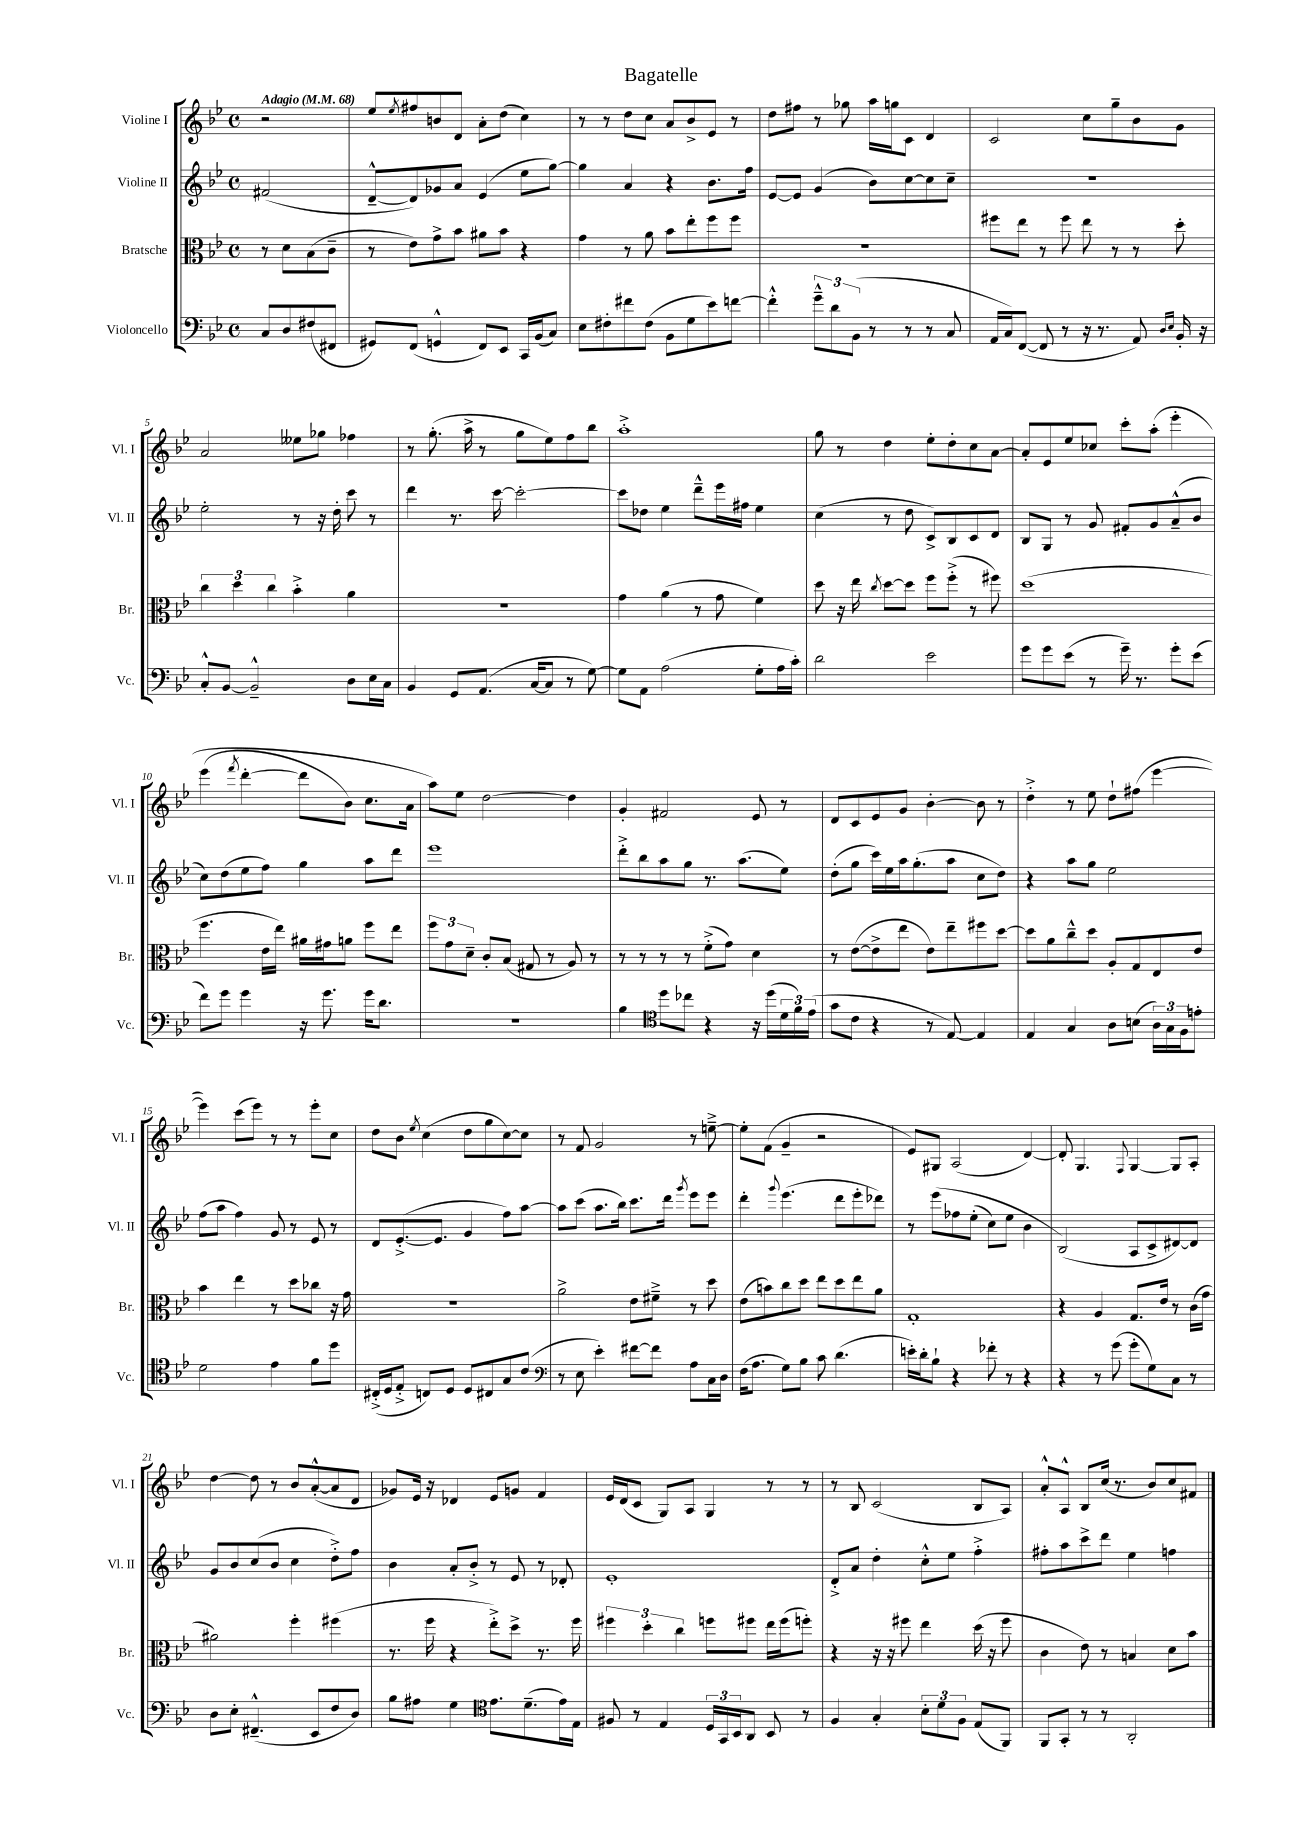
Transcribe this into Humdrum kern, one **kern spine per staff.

**kern	**kern	**kern	**kern
*staff4	*staff3	*staff2	*staff1
*clefF4	*clefC3	*clefG2	*clefG2
*k[b-e-]	*k[b-e-]	*k[b-e-]	*k[b-e-]
*M4/4	*M4/4	*M4/4	*M4/4
*met(c)	*met(c)	*met(c)	*met(c)
*MM68	*MM68	*MM68	*MM68
8C	8r	(2f#	2r
8D	8d	.	.
(8F#	(8B-	.	.
8FF#	8c~	.	.
=	=	=	=
8GG#)	8r	[8d~^^	8ee-
.	.	.	8qee-
(8FF	8e-)	8d])	8ff#
4GG^^	8g^	8g-	8b
.	8b-	8a	8d
8FF)	8a#	(4e-	8a'
8EE-	8b-	.	(8dd
16CC	4r	8ee-	4cc)
(16BB-	.	.	.
8C)	.	[8gg)	.
=	=	=	=
8E-	4g	4gg]	8r
8F#'	.	.	8r
8f#	8r	4a	8dd
(8F#	8a	.	8cc
8BB-	8b-	4r	8a
8G	8ee-'	.	8b-^
8e-)	8ff	8.b-	8e-
[8f	8ff	.	8r
.	.	16ff	.
=	=	=	=
4f'^^]	1r	[8e-	8dd
.	.	8e-]	8ff#
12g~^^	.	(4g	8r
12d	.	.	.
.	.	.	8gg-
(12BB-	.	.	.
8r	.	8b-)	16aa
.	.	.	16gg
8r	.	[8cc	8c
8r	.	8cc]	4d
8C	.	8cc~	.
=	=	=	=
16AA	8ff#	1r	2c
16C)	.	.	.
([8FF	8ee-	.	.
8FF]	8r	.	.
8r	8ff#	.	.
16r	8ee-	.	8cc
8.r	.	.	.
.	8r	.	8gg~
8AA)	8r	.	8b-
16qqD	.	.	.
16qqE-	.	.	.
16BB-'	8dd'	.	8g
16r	.	.	.
=	=	=	=
8C'^^	6cc	2ee-'	2a
[8BB-	.	.	.
.	6dd	.	.
2BB-~^^]	.	.	.
.	6cc	.	.
.	4b-'^	8r	8ee--
.	.	16r	8gg-
.	.	16dd'	.
8D	4a	8ccc	4ff-
16E-	.	8r	.
16C	.	.	.
=	=	=	=
4BB-	1r	4ddd	8r
.	.	.	(8.gg'
8GG	.	8.r	.
.	.	.	16aa^
(8.AA	.	.	8r
.	.	[16ccc	.
.	.	2ccc'_	8gg
[16C	.	.	.
8C]	.	.	8ee-)
8r	.	.	8ff
[8G)	.	.	8bb-
=	=	=	=
8G]	4g	8ccc]	1aa'^
8AA	.	8dd-	.
(2A	(4a	4ee-	.
.	8r	8ddd~^^	.
.	8g	16eee-	.
.	.	16ff#	.
8G'	4f)	4ee-	.
16A	.	.	.
16c')	.	.	.
=	=	=	=
2d	8dd	(4cc	8gg
.	16r	.	8r
.	16ee-	.	.
.	8qcc	.	.
.	[8dd	8r	4dd
.	8dd]	8dd	.
2e-	8ff	8c^)	8ee-'
.	(8ff'^	8B-	8dd'
.	8r	8c	8cc
.	8ff#)	8d	[8a
=	=	=	=
8g	(1dd	8B-	8a']
8g	.	8G	8e-
(8e-	.	8r	8ee-
8r	.	8g	8cc-
16g~)	.	8f#'	8ccc'
8.r	.	.	.
.	.	8g	&(8aa'
8g'	.	(8a~^^	4eee-'
(8e-	.	8b-	.
=	=	=	=
8f)	4.ff	8cc)	(4eee-
8g	.	(8dd	.
.	.	.	8qfff
4g	.	8ee-	[4ddd'
.	16e-	8ff)	.
.	16ee-)	.	.
16r	16a#	4gg	8ddd]
8.g	16g#	.	.
.	8a	.	8b-)
16g	8ff	8aa	8.cc
8.d	.	.	.
.	8ee-	8ddd	.
.	.	.	16a
=	=	=	=
1r	12ff	1eee-	8aa&)
.	12g	.	.
.	.	.	8ee-
.	12d~	.	.
.	8c'	.	[2dd
.	(8B-	.	.
.	8G#	.	.
.	8r	.	.
.	8A)	.	4dd]
.	8r	.	.
=	=	=	=
4B-	8r	8ddd'^	4g'
.	8r	8bb-	.
*clefC4	*	*	*
8dd	8r	8aa	2f#
8cc-	8r	8gg	.
4r	(8f'^	8.r	.
.	8g)	.	.
.	.	(8.aa	.
16r	4d	.	8e-
(16dd	.	.	.
24d	.	8ee-)	8r
24f)	.	.	.
(24e-	.	.	.
=	=	=	=
8g	8r	(8dd'	8d
8c	([8e-	8gg	8c
4r	8e-^]	16ccc)	8e-
.	.	16ee-	.
.	8ee-	16aa	8g
.	.	(8.gg'	.
8r	8e-)	.	[4b-'
[8E-)	8ee-~	8aa	.
4E-]	8ff#	8cc	8b-]
.	[8dd	8dd)	8r
=	=	=	=
4E-	8dd]	4r	4dd'^
.	8a	.	.
4G	8cc~^^	8aa	8r
.	8dd	8gg	8ee-
8A	8A'	2ee-	8dd`
(8B	8G	.	(8ff#
24A)	8E-	.	[4eee-
24G	.	.	.
24F	.	.	.
8e'	8e-	.	.
=	=	=	=
2d	4b-	(8ff	4eee-])
.	.	8aa	.
.	4ee-	4ff)	(8ccc
.	.	.	8eee-)
4e-	8r	8g	8r
.	8dd	8r	8r
8f	8cc-	8e-	8eee-'
8dd	16r	8r	8cc
.	16g	.	.
=	=	=	=
(16C#'^	1r	8d	8dd
16D	.	.	.
8E-'^	.	([8.e-'^	8b-
.	.	.	8qee-
8C)	.	.	(4cc
.	.	8.e-]	.
8D	.	.	.
8D	.	4g	8dd
8C#	.	.	8gg
8G	.	8ff)	[8cc)
(8c	.	[8aa	8cc]
=	=	=	=
*clefF4	*	*	*
8r	2a^	8aa]	8r
8E-	.	(8ccc	8f
4e-')	.	8.aa	2g
.	.	16bb-)	.
[8f#	8e-	8.ccc	.
8f#]	8f#~^	.	.
.	.	16ddd	.
.	.	8qggg	.
8A	8r	8eee-	8r
16C	8dd	8eee-	[8ee~^
16D	.	.	.
=	=	=	=
(16F	(8e-	4ddd'	8ee']
8.A	.	.	.
.	8b)	.	(8f
.	.	8qqggg	.
8G)	8cc	(4.eee-	4g~
8B-	8dd	.	.
8c	8ee-	.	2r
(4.d	8dd	8ddd	.
.	8ee-	8eee-'	.
.	8a	8ddd-)	.
=	=	=	=
16e')	1G'	8r	8e-)
16d'	.	.	.
8B-`	.	&(8eee-	8G#
4r	.	8ff-	(2A
.	.	(8ee-'	.
8f-'	.	8cc)	.
8r	.	8ee-	.
4r	.	4b-	[4d)
=	=	=	=
4r	4r	(2B-&)	8d']
.	.	.	4.G
8r	4A	.	.
(8g	.	.	.
.	.	.	8qqF
8g'	8.G	8A	[4G
8G)	.	8c^	.
.	16e-	.	.
8C	8r	[8d#)	8G]
8r	(16c	8d#]	8A'
.	16g	.	.
=	=	=	=
8D	2a#)	8g	[4dd
8E-'	.	8b-	.
(4.FF#~^^	.	(8cc	8dd]
.	.	8b-	8r
.	4ff'	4cc	8b-
8EE-	.	.	([8a'^^
8F	(4ff#	8dd'^)	8a]
8D)	.	8ff	8d
=	=	=	=
8B-	8.r	4b-	8g-)
8A#	.	.	16e-
.	16ff	.	16r
4G	4r	8a'	4d-
.	.	8b-'^	.
*clefC4	*	*	*
8.e-	8ee-'^)	8r	8e-
.	8dd^	8e-	8g
(8.d~	.	.	.
.	8.r	8r	4f
16e-)	.	8d-'	.
16E-	16ff	.	.
=	=	=	=
8F#	6ff#	1e-'	16e-
.	.	.	(16d
8r	.	.	8c
.	6dd'	.	.
4E-	.	.	8G)
.	6cc	.	.
.	.	.	8A
24D	8ff	.	4G
24GG	.	.	.
24BB-	.	.	.
8AA	8ff#	.	.
8BB-	16ee-	.	8r
.	(16ff#	.	.
8r	8ff')	.	8r
=	=	=	=
4F	4r	8d'^	8r
.	.	8a	8B-
4G'	16r	4dd'	(2c
.	16r	.	.
.	8ff#	.	.
12B-'	4ee-	8cc'^^	.
12d	.	.	.
.	.	8ee-	.
12F	.	.	.
(8E-	(16dd	4ff'^	8B-
.	16r	.	.
8FF)	8ff#	.	8A)
=	=	=	=
8FF	4c	8ff#'	8a'^^
8GG'	.	8aa	8A^^
8r	8e-)	8ccc^	8B-
8r	8r	8ddd	(16cc
.	.	.	8.r
2AA'	4B	4ee-	.
.	.	.	8b-)
.	8d	4ff	8cc
.	8b-	.	8f#
==	==	==	==
*-	*-	*-	*-
